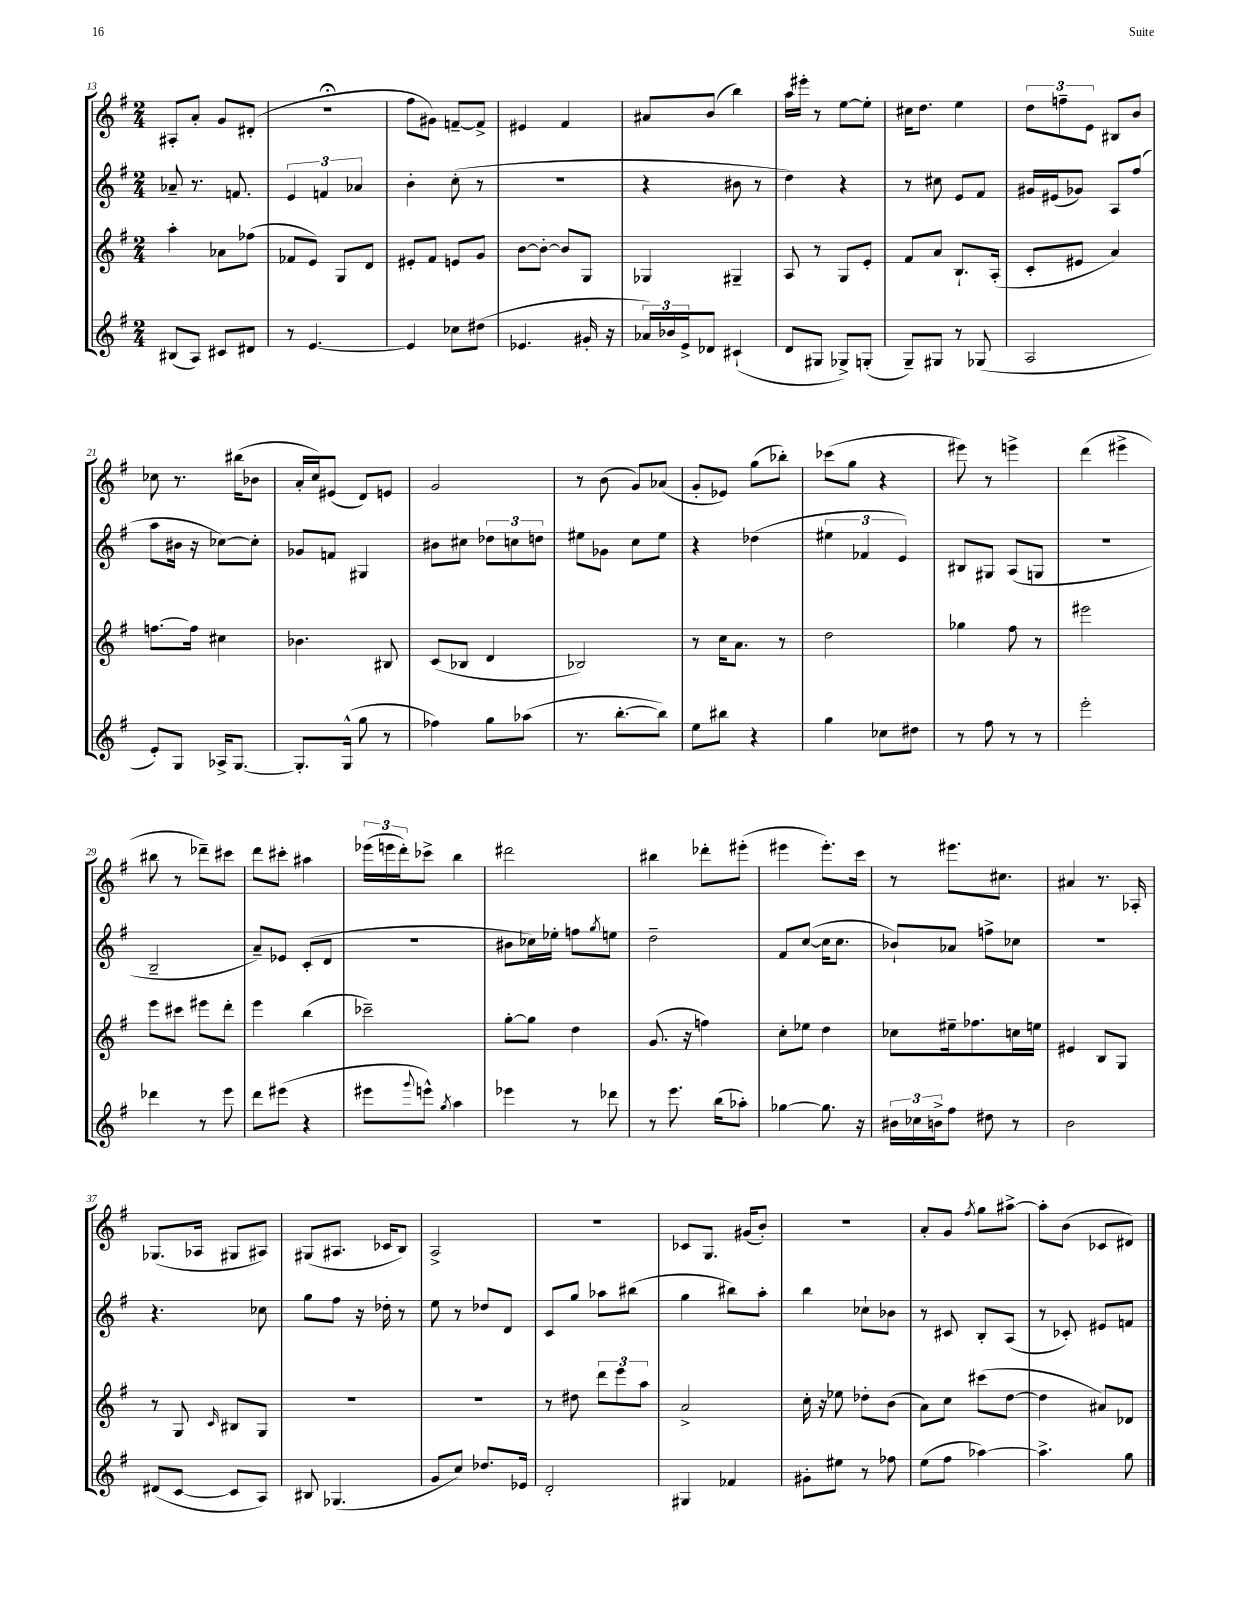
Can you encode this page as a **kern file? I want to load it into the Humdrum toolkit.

**kern	**kern	**kern	**kern
*staff4	*staff3	*staff2	*staff1
*clefG2	*clefG2	*clefG2	*clefG2
*k[f#]	*k[f#]	*k[f#]	*k[f#]
*M2/4	*M2/4	*M2/4	*M2/4
(8B#/L	4aa'\	8a-~/	8A#'/L
8A/J)	.	8.r	8a'/J
8c#/L	8a-\L	.	8g/L
.	.	8.f/	.
8d#/J	(8ff-\J	.	(8d#'/J
=	=	=	=
8r	8f-/L	6e/	2r;
[4.e/	8e/J)	.	.
.	.	6f/	.
.	8G/L	.	.
.	.	6a-/	.
.	8d/J	.	.
=	=	=	=
4e/]	8e#'/L	4b'\	8ff#\L
.	8f#/J	.	8g#\J)
8cc-\L	8e/L	(8cc'\	[8f~/L
(8dd#\J	8g/J	8r	8f^/]J
=	=	=	=
4.e-/	[8b\L	2r	4e#/
.	8b'\_J	.	.
.	8b/]L	.	4f#/
16g#'/	8G/J	.	.
16r	.	.	.
=	=	=	=
24a-/LL)	4G-/	4r	8a#/L
24b-/	.	.	.
24e^/J	.	.	.
8d-/J	.	.	(8b/J
(4c#`/	4G#~/	8b#\	4bb\)
.	.	8r	.
=	=	=	=
8d/L	8A/	4dd\)	16aa\LL
.	.	.	16eee#'\JJ
8G#/J	8r	.	8r
8G-^/L)	8G/L	4r	[8ee\L
(8G'/J	8e'/J	.	8ee'\]J
=	=	=	=
8G~/L)	8f#/L	8r	16cc#\LK
.	.	.	8.dd\J
8G#/J	8a/J	8cc#\	.
8r	8.B`/L	8e/L	4ee\
(8G-/	.	8f#/J	.
.	(16A'/Jk	.	.
=	=	=	=
2A/	8c'/L	16g#/LL	12dd\L
.	.	(16e#/J	.
.	.	.	12ff~\
.	8e#/J	8g-/J)	.
.	.	.	12e\J
.	4a/)	8A/L	8B#/L
.	.	(8ff#/J	8b/J
=	=	=	=
8e'/L)	[8.ff\L	8aa\L	8cc-\
8G/J	.	16b#\Jk	8.r
.	16ff\]Jk	16r	.
16A-^/LK	4cc#\	[8cc-\L)	.
[8.G/J	.	.	(16bb#\LK
.	.	8cc-'\]J	8b-\J
=	=	=	=
8.G'/]L	4.b-\	8g-/L	16a'/LL
.	.	.	16cc/J)
.	.	8f/J	(8e#/J
(16G^^/Jk	.	.	.
8gg\	.	4G#/	8d/L)
8r	8B#/	.	8e/J
=	=	=	=
4ff-\)	(8c/L	8b#\L	2g/
.	8B-/J	8cc#\J	.
8gg\L	4d/	12dd-\L	.
.	.	12cc\	.
(8aa-\J	.	.	.
.	.	12dd\J	.
=	=	=	=
8.r	2B-/)	8ee#\L	8r
.	.	8g-\J	(8b\
[8.bb'\L	.	.	.
.	.	8cc\L	8g/L)
8bb\]J)	.	8ee#\J	(8a-/J
=	=	=	=
8ee\L	8r	4r	8g'/L
8bb#\J	16cc\LK	.	8e-/J)
.	8.a\J	.	.
4r	.	(4dd-\	(8gg\L
.	8r	.	8bb-'\J)
=	=	=	=
4gg\	2dd\	6ee#\	(8ccc-\L
.	.	.	8gg\J
.	.	6f-/	.
8cc-\L	.	.	4r
.	.	6e/)	.
8dd#\J	.	.	.
=	=	=	=
8r	4gg-\	8B#/L	8eee#\)
8ff#\	.	8G#/J	8r
8r	8ff#\	(8A/L	4eee^\
8r	8r	8G/J	.
=	=	=	=
2eee'\	2eee#\	2r	(4ddd\
.	.	.	4eee#^\
=	=	=	=
4ddd-\	8eee\L	2B~/	8bb#\
.	8ccc#\J	.	8r
8r	8eee#\L	.	8ddd-~\L)
8eee\	8ddd'\J	.	8ccc#\J
=	=	=	=
8ddd\L	4eee\	8a~/L)	8ddd\L
(8eee#\J	.	8e-/J	8ccc#'\J
4r	(4bb\	(8c'/L	4aa#\
.	.	8d/J	.
=	=	=	=
8eee#\L	2ccc-~\)	2r	(24eee-\LL
.	.	.	24eee\
.	.	.	24ddd'\J)
8qqggg/	.	.	.
8eee^^\J)	.	.	8ccc-^\J
8qgg/	.	.	.
4aa\	.	.	4bb\
=	=	=	=
4eee-\	[8gg'\L	8b#\L	2ddd#\
.	8gg\]J	16cc-\L)	.
.	.	16ee-'\JJ	.
8r	4dd\	8ff\L	.
.	.	8qgg/	.
8ddd-\	.	8ee\J	.
=	=	=	=
8r	(8.g/	2dd~\	4bb#\
8.eee\	.	.	.
.	16r	.	.
.	4ff\)	.	8ddd-'\L
(16bb\LK	.	.	.
8aa-'\J)	.	.	(8eee#'\J
=	=	=	=
[4gg-\	8cc'\L	8f#/L	4eee#\
.	8ee-\J	([8cc/J	.
8.gg-\]	4dd\	16cc\]LK	8.eee#'\L)
.	.	8.cc\J	.
16r	.	.	16ccc\Jk
=	=	=	=
24b#\LL	8cc-\L	8b-`/L)	8r
24cc-\	.	.	.
24b^\J	.	.	.
8ff#\J	16ee#~\k	8a-/J	8.eee#\L
.	8.ff-\	.	.
8dd#\	.	8ff^\L	.
.	.	.	8.cc#\J
8r	16cc\L	8cc-\J	.
.	16ee\JJ	.	.
=	=	=	=
2b\	4e#/	2r	4a#/
.	8B/L	.	8.r
.	8G/J	.	.
.	.	.	16A-'/
=	=	=	=
(8d#/L	8r	4.r	(8.G-/L
[8c/J	8G/	.	.
.	.	.	16A-/Jk
.	16qqc/	.	.
8c/]L	8B#/L	.	8G#/L
8A/J)	8G/J	8cc-\	8A#/J)
=	=	=	=
8B#/	2r	8gg\L	(8G#/L
(4.G-/	.	8ff#\J	8.A#/J
.	.	16r	.
.	.	16dd-'\	16c-/LK
.	.	8r	8B/J)
=	=	=	=
8g/L	2r	8ee\	2A^/
8cc/J)	.	8r	.
8.dd-/L	.	8dd-/L	.
.	.	8d/J	.
16e-/Jk	.	.	.
=	=	=	=
2d'/	8r	8c/L	2r
.	8dd#\	8gg/J	.
.	12ddd\L	8aa-\L	.
.	12eee\	.	.
.	.	(8bb#\J	.
.	12aa\J	.	.
=	=	=	=
4G#/	2a^/	4gg\	8c-/L
.	.	.	8.G/J
4f-/	.	8bb#\L)	.
.	.	.	(16g#/LK
.	.	8aa'\J	8b'/J)
=	=	=	=
8g#'\L	16cc'\	4bb\	2r
.	16r	.	.
8ee#\J	8ee-\	.	.
8r	8dd-'\L	8cc-`\L	.
8ff-\	(8b\J	8b-\J	.
=	=	=	=
(8ee\L	8a\L)	8r	8a'/L
8ff#\J	8cc\J	8c#/	8g/J
.	.	.	8qff#/
[4aa-\)	(8ccc#\L	8B'/L	8gg\L
.	[8dd\J	(8A/J	[8aa#^\J
=	=	=	=
4.aa-^\]	4dd\]	8r	8aa#'\]L
.	.	8c-'/)	(8b\J
.	8a#/L)	8e#/L	8c-/L
8gg\	8d-/J	8f/J	8d#/J)
==	==	==	==
*-	*-	*-	*-
